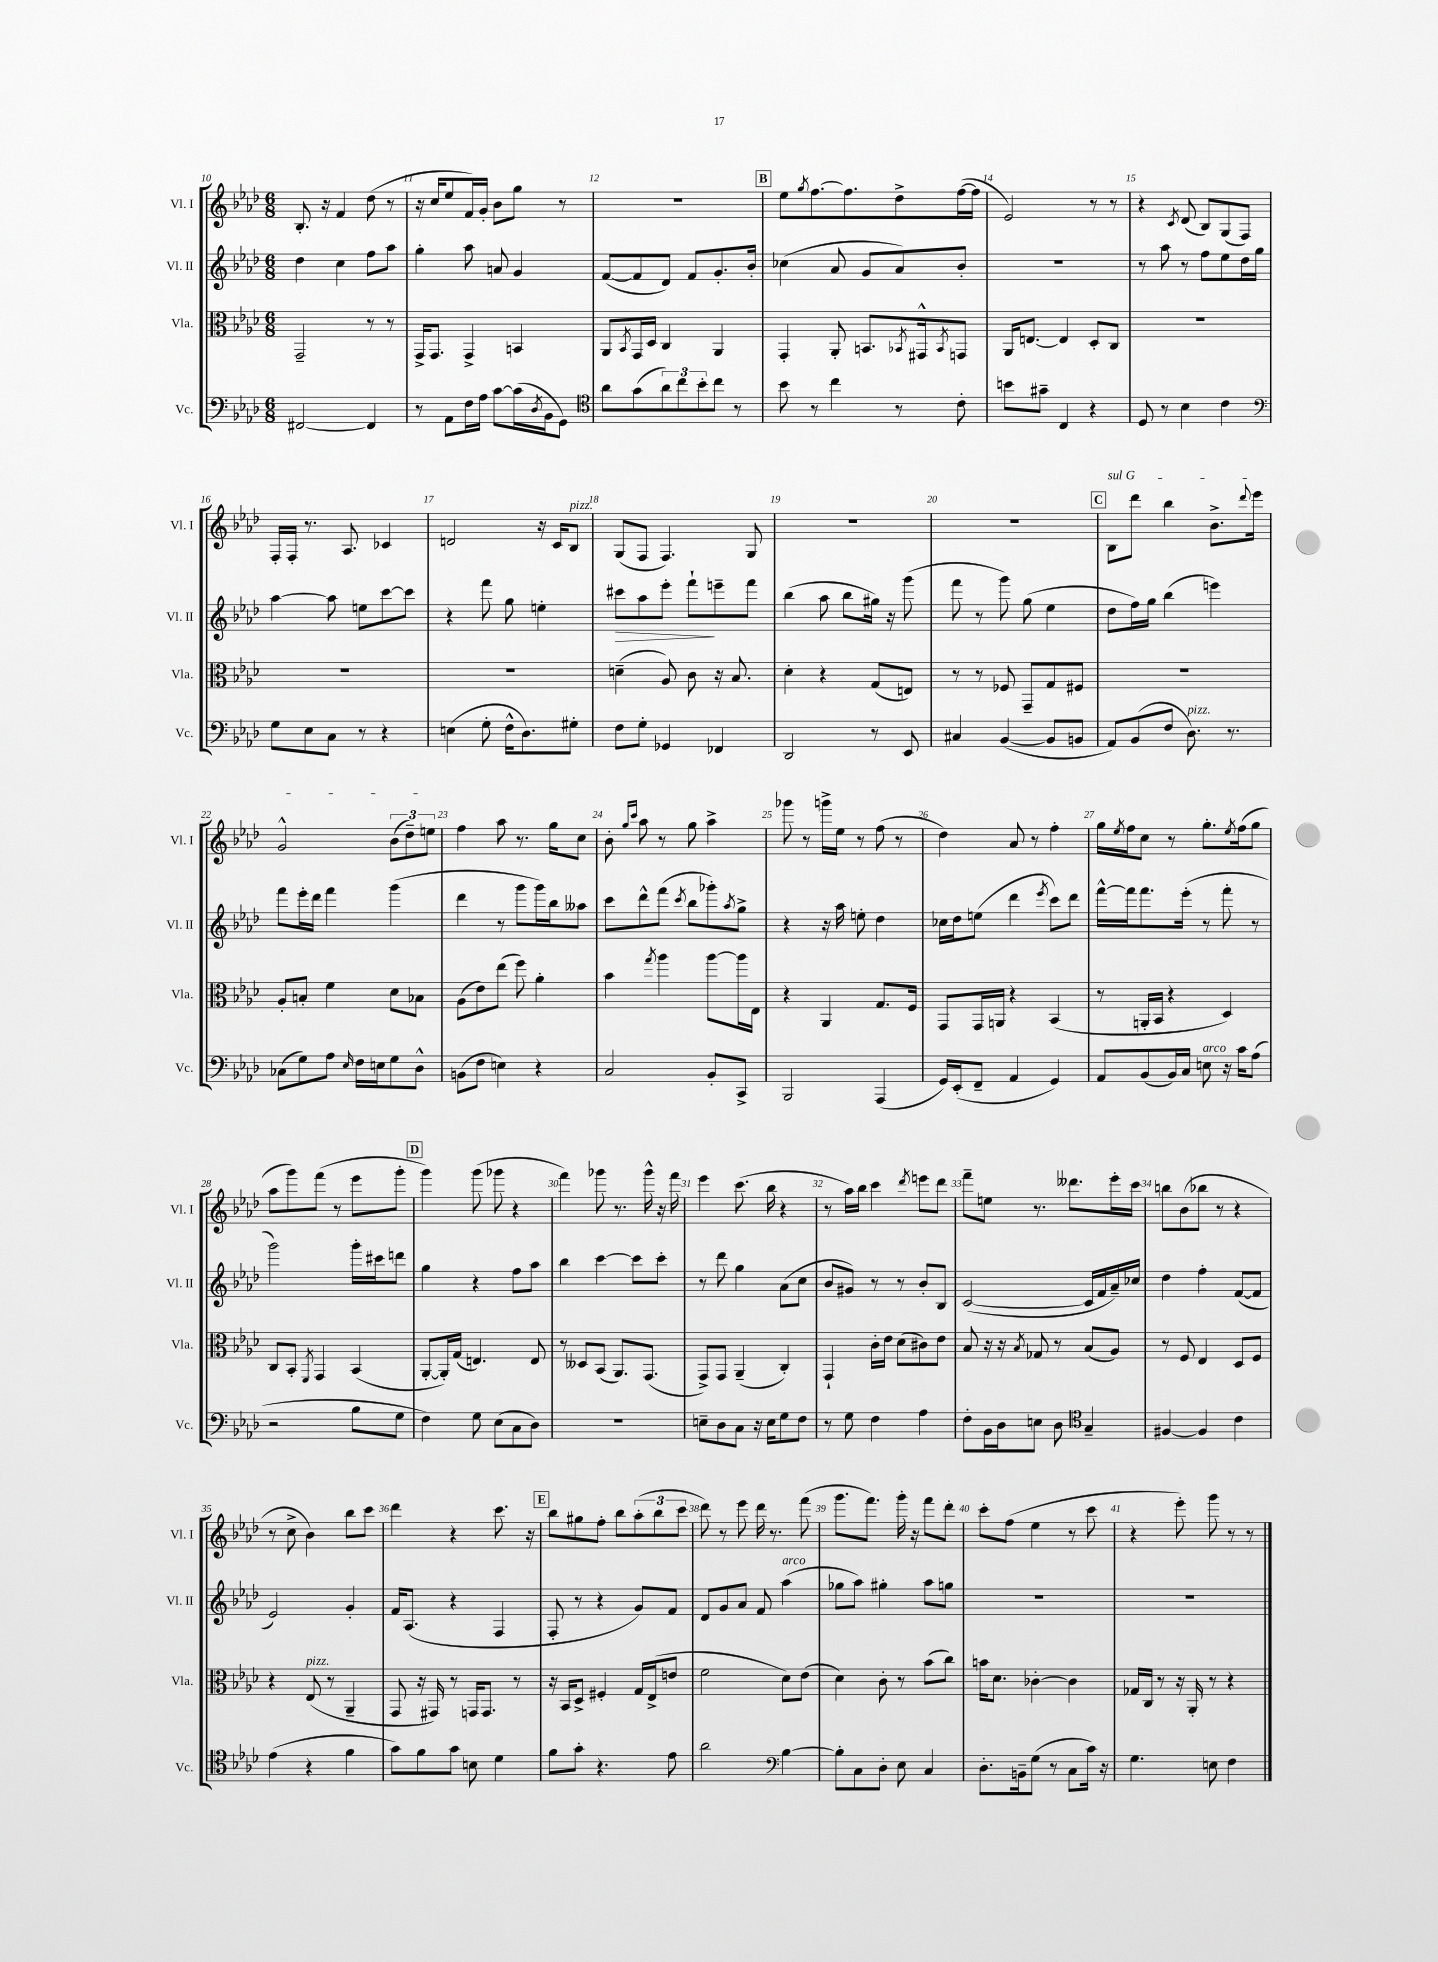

**kern	**kern	**kern	**kern
*staff4	*staff3	*staff2	*staff1
*clefF4	*clefC3	*clefG2	*clefG2
*k[b-e-a-d-]	*k[b-e-a-d-]	*k[b-e-a-d-]	*k[b-e-a-d-]
*M6/8	*M6/8	*M6/8	*M6/8
[2FF#	2GG~	4dd-	8.B-'
.	.	.	16r
.	.	4cc	4f
4FF#]	8r	8ff	(8dd-
.	8r	8aa-	8r
=	=	=	=
8r	16GG^	4gg'	16r
.	8.GG	.	16cc
8AA-	.	.	8ee-
16F	4GG^	8aa-	16f)
16A-	.	.	16g'
[8c	.	8a	8b-
(16c]	4BB	4g	8gg
8qD-	.	.	.
16BB-	.	.	.
8GG)	.	.	8r
=	=	=	=
*clefC4	*	*	*
8a-	8AA-	([8f	2.r
.	8qBB-	.	.
(8g	16GG	8f]	.
.	16D-	.	.
12a-)	4C	8d-)	.
12cc	.	.	.
.	.	8f	.
12b-'	.	.	.
8cc	4AA-	8.g'	.
8r	.	.	.
.	.	16b-'	.
=	=	=	=
8b-	4GG'	(4cc-	8ee-
.	.	.	8qgg
8r	.	.	[8.ff
4cc	8AA-'	8a-	.
.	.	.	8.ff]
.	8.BB	8g	.
8r	.	8a-)	8dd-^
.	8qBB-	.	.
.	16GG#^^	.	.
.	8qBB-	.	.
8c'	8GG	8b-'	([16ff
.	.	.	16ff]
=	=	=	=
8b	16AA-	2.r	2e-)
.	[8.E	.	.
8g#~	.	.	.
4C	4E]	.	.
4r	8D-'	.	8r
.	8C	.	8r
=	=	=	=
8D-	2.r	8r	4r
8r	.	8aa-	.
.	.	.	8qc
4B-	.	8r	(8d-
.	.	8ff	8B-)
4c	.	8ee-	(8G
.	.	16dd-	8F)
.	.	16gg	.
=	=	=	=
*clefF4	*	*	*
8G	2.r	[4aa-	16F'
.	.	.	16F'
8E-	.	.	8.r
8C	.	8aa-]	.
.	.	.	8.A-
8r	.	8ee	.
4r	.	[8ccc	4c-
.	.	8ccc]	.
=	=	=	=
(4E	2.r	4r	2d
8G'	.	8fff	.
16F^^	.	8gg	.
8.D-)	.	.	.
.	.	4ee'	16r
.	.	.	16c
8G#'	.	.	8B-
=	=	=	=
8F	(4d~	8ccc#	(8G
8G'	.	8aa-	8F
4GG-	8A-)	8eee-'	4.F)
.	8c	8fff`	.
4FF-	16r	8eee~	.
.	8.B-	.	.
.	.	8fff	8G
=	=	=	=
2DD-	4d-'	(4bb-	2.r
.	4r	8aa-	.
.	.	8bb-	.
8r	(8G	16gg#)	.
.	.	16r	.
8EE-	8E)	(8ggg	.
=	=	=	=
4C#	8r	8fff	2.r
.	8r	8r	.
([4BB-	8F-	8ggg)	.
.	8GG~	(8gg	.
8BB-]	8G	4ee-	.
8BB	8F#	.	.
=	=	=	=
8AA-)	2.r	8dd-	8B-
(8BB-	.	16ff)	8ddd-
.	.	16gg	.
8F	.	(4bb-	4bb-
8.D-)	.	.	.
.	.	4eee)	8.b-^
8.r	.	.	.
.	.	.	8qqddd-
.	.	.	16eee-
=	=	=	=
(8C-	8A-'	8fff	2g^^
8G)	8B'	16eee-'	.
.	.	16ddd-	.
8A-	4f	4fff	.
16qqE-	.	.	.
16F	.	.	.
16E	.	.	.
8G	8d-	(4ggg	(12b-
.	.	.	12dd-~)
8D-^^	8B-	.	.
.	.	.	12ee
=	=	=	=
(8BB	(8A-	4ddd-	4ff
8F	8e-)	.	.
4E)	(8ee-	8r	8aa-
.	8ff)	8ggg	8.r
4r	4a-'	16ggg)	.
.	.	16bb-	16gg
.	.	8aa--	8cc
=	=	=	=
2C	4b-	8ccc	8b-'
.	.	.	16qqgg
.	.	.	16qqccc
.	.	8ddd-^^	8aa-
.	8qgg	.	.
.	4aa-	(8fff	8r
.	.	8qccc	.
.	.	8bb-	8gg
8BB-'	[8aa-	8ggg-')	4aa-^
.	.	8qaa-	.
8CC^	16aa-]	8gg^	.
.	16E-	.	.
=	=	=	=
2BBB-	4r	4r	8ggg-
.	.	.	8r
.	4AA-	16r	16ggg^
.	.	16aa-	16ee-
.	.	8ee'	8r
(4AAA-	8.G	4dd-	(8ff
.	.	.	8r
.	16F	.	.
=	=	=	=
16GG)	8GG	16cc-	4dd-)
(16EE-'	.	16dd-	.
8FF~	16GG	(8ee	.
.	16AA	.	.
4AA-	4r	4ddd-	8a-
.	.	.	8r
.	.	8qeee-	.
4GG)	(4BB-	8ccc)	4ff'
.	.	8ddd-	.
=	=	=	=
8AA-	8r	[16fff^^	16gg
.	.	.	8qee-
.	.	16fff]	16ff
(8BB-	16AA'	8.fff	8cc
.	16BB-	.	.
16BB-)	4r	.	8r
16C	.	(16eee-'	.
8E	.	8r	8.gg'
16r	4D-)	8fff'	.
.	.	.	8qee-
16c	.	.	(16ff
(8A-	.	8r	8gg
=	=	=	=
2r	8C	2ggg)	8aa-
.	8BB-'	.	8ggg)
.	8qFF	.	.
.	4GG	.	(8fff
.	.	.	8r
8B-	(4BB-	16ggg'	8eee-
.	.	16ccc#	.
8G	.	8ddd	8ggg'
=	=	=	=
4F)	[8AA-'	4gg	4ggg)
.	16AA-'])	.	.
.	(16G	.	.
8G	4.E)	4r	(8ggg
(8E-	.	.	8ggg-
8C	.	8ff	4r
8D-)	8E	8aa-	.
=	=	=	=
2.r	8r	4bb-	4fff)
.	8D--	.	.
.	(8BB-	[4ccc	8ggg-
.	8.AA-)	.	8.r
.	.	8ccc]	.
.	(8.GG	.	16ggg-^^
.	.	8ccc'	16r
.	.	.	16fff
=	=	=	=
8E~	8GG^)	8r	4eee-
8D-	8GG	8ddd-	.
8C	(4AA-~	4gg	(8.ccc
16r	.	.	.
16E	.	.	16bb-
8G	4C')	(8a-	4r
8F	.	8cc	.
=	=	=	=
8r	4GG`	8b-	8r
8G	.	8g#)	16aa-)
.	.	.	16bb-
4F	16c'	8r	4ccc
.	16e-	.	.
.	(8d-	8r	.
.	.	.	8qddd-
4A-	8c#)	8b-'	8eee
.	8e-	8B-	8ddd-
=	=	=	=
8F'	8B-	([2c	8fff~
16BB-	16r	.	8ee
16D-	16r	.	.
.	8qB-	.	.
8E	8G-	.	8.r
8D-	8r	.	.
.	.	.	8.ddd--
*clefC4	*	*	*
4G~	(8B-	16c]	.
.	.	16f	.
.	8A-)	16a-~)	16eee-'
.	.	16cc-	16ccc
=	=	=	=
[4F#	8r	4dd-	8bb
.	8F	.	(8b-
4F#]	4E-	4ff'	8bb-
.	.	.	8r
4c	8D-	([8f	4r
.	8F	8f]	.
=	=	=	=
(4e-	4r	2e-)	8r
.	.	.	8cc^
4r	(8E-	.	4b-)
.	8r	.	.
4f	4AA-~	4g'	8bb-
.	.	.	8ccc
=	=	=	=
8g)	8GG	16f	4ddd-
.	.	(8.A-	.
8f	16r	.	.
.	16GG#)	.	.
8g	8r	4r	4r
8B	16GG	.	.
.	8.GG	.	.
4d-	.	4F	8.ccc
.	8r	.	.
.	.	.	16r
=	=	=	=
8f	16r	8F'	8bb-
.	16BB-	.	.
8g'	8D-^	8r	8gg#
4.r	4F#'	4r	8ff'
.	.	.	8bb-
.	16G	8g)	(12aa-'
.	(16E-^	.	.
.	.	.	12bb-
8e-	8e	8f	.
.	.	.	12ccc
=	=	=	=
2a-	2f	8d-	8ddd-)
.	.	8g	8r
.	.	8a-	8eee-
.	.	8f	16ddd-
.	.	.	8.r
*clefF4	*	*	*
[4B-	8d-)	(4aa-	.
.	(8e-	.	(8fff
=	=	=	=
8B-']	4d-)	8gg-	8.ggg
8C	.	8aa-)	.
.	.	.	8.fff)
8D-'	8c'	4gg#'	.
8E-	8r	.	16ggg'
.	.	.	16r
4C	(8b-	8aa-	8fff
.	8cc)	8gg	8ddd-'
=	=	=	=
8.D-'	16b	2.r	8ccc'
.	8.d-	.	.
.	.	.	(8ff
16BB~	.	.	.
(8G	[4c-'	.	4ee-
8r	.	.	.
8C	4c-]	.	8r
16c)	.	.	8ccc
16r	.	.	.
=	=	=	=
4.G	16G-	2.r	4r
.	16C	.	.
.	8r	.	.
.	16r	.	8eee-')
.	16AA-'	.	.
8E	8r	.	8ggg
4F	4r	.	8r
.	.	.	8r
==	==	==	==
*-	*-	*-	*-
